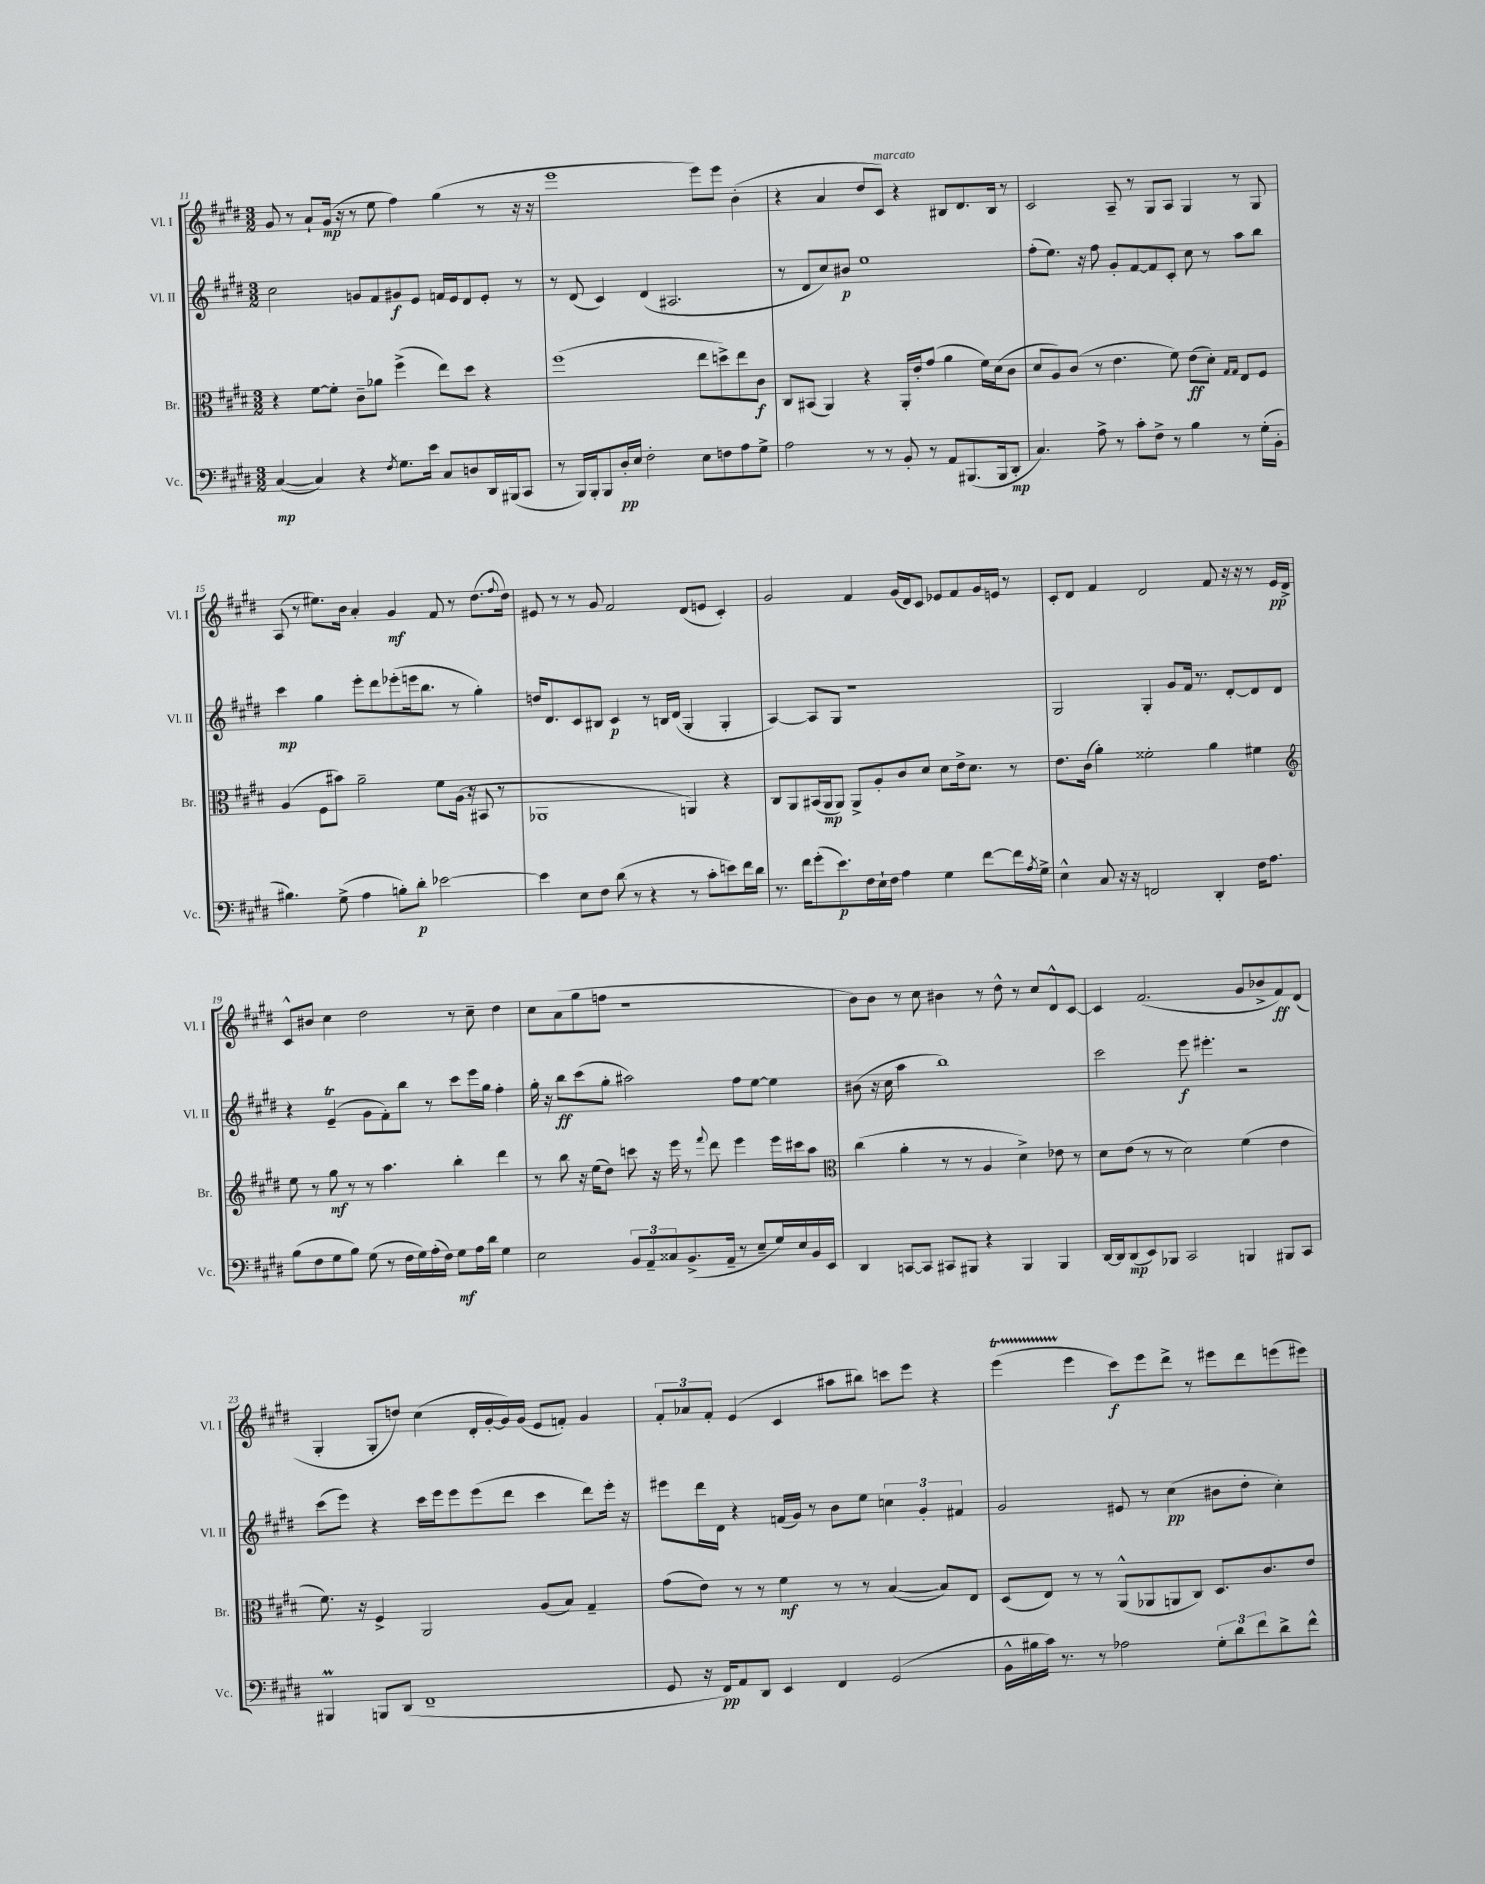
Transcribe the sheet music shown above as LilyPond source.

<<
\new StaffGroup <<
\new Staff = "s0" \with { instrumentName = "Vl. I" shortInstrumentName = "Vl. I" } {
    \clef treble \key e \major \numericTimeSignature \time 3/2
    gis'8 r8 a'8-! gis'16\mp( r16 r8 e''8 fis''4) gis''4( r8 r16 r16 |
    e'''1 e'''8) e'''8 b'4-.( |
    r4 a'4 dis''8 cis'8^\markup { \italic "marcato" }) r4 bis8 dis'8. bis16 r8 |
    cis'2 a8-- r8 gis8 a8 gis4 r8 gis8 |
    a8( r8 eis''8.) b'16 a'4-. gis'4\mf fis'8 r8 dis''8.( \appoggiatura { fis''8 } dis''16) |
    eis'8 r8 r8 gis'8 fis'2 dis'8( e'8 cis'4-.) |
    gis'2 fis'4 gis'16( dis'16) cis'8 ees'8 fis'8 gis'16 e'16 r8 |
    cis'8-. dis'8 fis'4 dis'2 fis'8 r16 r16 r8 e'16\pp dis'16-> |
    cis'8-^ bis'8 cis''4 dis''2 r8 cis''8-- dis''4 |
    cis''8 a'8( gis''8 f''8 r1 |
    b'8) b'8 r8 cis''8 bis'4 r8 dis''8-^ r8 cis''8 dis'8-^ cis'8~ |
    cis'4 fis'2.( gis'8 bes'8-> fis'8\ff) dis'8( |
    gis4-. gis8-. d''8) cis''4( dis'16-. gis'16~-. gis'16) gis'16( e'8 f'8-.) gis'4 |
    \tuplet 3/2 { fis'8-. aes'8 fis'8-. } e'4( cis'4 ais''8 bis''8) c'''8 e'''8 r4 |
    e'''4\startTrillSpan( e'''4\stopTrillSpan cis'''8\f) e'''8 dis'''8-> r8 eis'''8 dis'''8 e'''8( eis'''8) \bar "|." |
}
\new Staff = "s1" \with { instrumentName = "Vl. II" shortInstrumentName = "Vl. II" } {
    \clef treble \key e \major \numericTimeSignature \time 3/2
    cis''2 g'8 fis'8 gis'8\f e'8 f'16 e'16 dis'8 e'8-. r8 |
    r8 dis'8( cis'4) dis'4( ais2. |
    r8 dis'8 cis''8) bis'8\p e''1 |
    fis''8-.( e''8.) r16 fis''8 gis'8-. fis'8~ fis'8 cis'8-. cis''8 r8 a''8 b''8 |
    cis'''4\mp gis''4 e'''8-. dis'''8 ees'''8-.( e'''16 b''8. r8 gis''4-.) |
    d''16 dis'8. cis'8 bis8 cis'4\p r8 b16 dis'16( gis4-. gis4-. |
    a4~) a8 gis8 r1 |
    gis2 gis4-. gis'8 fis'16 r8. dis'8~-. dis'8 dis'8 |
    r4 e'4--\trill( gis'8 fis'8-.) b''8 r8 cis'''8 e'''16 gis''16 fis''4-. |
    gis''16-. r16 b''8\ff cis'''8( gis''8-. ais''2) fis''8 e''8~ e''4 |
    bis'8( r16 cis''16 a''4 b''1) |
    cis'''2 e'''8\f eis'''4.-. r2 |
    cis'''8( e'''8) r4 cis'''16 e'''16 e'''8 e'''8( dis'''8 cis'''4 dis'''8) e'''16-. r16 |
    eis'''8 dis'''16 dis'16 r4 f'16( gis'16) r8 b'8 e''8 \tuplet 3/2 { c''4 gis'4-. fis'4 } |
    gis'2 eis'8 r8 cis''4\pp( bis'8 dis''8-. cis''4-.) \bar "|." |
}
\new Staff = "s2" \with { instrumentName = "Br." shortInstrumentName = "Br." } {
    \clef alto \key e \major \numericTimeSignature \time 3/2
    r4 fis'8~ fis'8-. cis'8-- aes'8 fis''4->( e''8) dis''8 r4 |
    fis''1( e''8 d''8->) e''8 cis'8\f |
    cis8 bis,8( a,4) r4 a,16-. e'16-. gis'8( a'4 fis'16) dis'16( cis'8 |
    dis'8 a8) cis'8( r8 e'4. fis'8) e'8\ff( dis'8-.) \grace { gis16 gis16 } e8 fis8 |
    a4( fis8 bis'8) a'2-- fis'8 a16( r16 bis,8 r8 |
    aes,1 a,4) r4 |
    cis8 a,8 bis,16( a,16\mp a,8) a,8-> a8-. cis'8 dis'8 dis'8 e'16-> dis'8. r8 |
    e'8. cis'16( a'4-.) fisis'2-. a'4 fis'4 |
    \clef treble e''8 r8 gis''8\mf r8 r8 a''4. b''4-. dis'''4 |
    r8 b''8 r16 e''16( dis''8) c'''8 r16 e'''16 r8 \appoggiatura { fis'''8 } dis'''8 e'''4 e'''16 cis'''16 a''8 |
    \clef alto cis''4( a'4-. r8 r8 a4 dis'4->) ees'8 r8 |
    dis'8 e'8( r8 r8 dis'2) fis'4( e'4 |
    fis'8.) r16 fis4-> a,2 a8( b8) gis4-- |
    gis'8( e'8) r8 r8 fis'4\mf r8 r8 b4~( b8) e8 |
    dis8( e8) r8 r8 a,8-^( aes,8 a,8 cis8) dis8. cis'8. e'8 \bar "|." |
}
\new Staff = "s3" \with { instrumentName = "Vc." shortInstrumentName = "Vc." } {
    \clef bass \key e \major \numericTimeSignature \time 3/2
    cis4~\mp( cis4) r4 \acciaccatura { fis8 } gis8. e'16 cis8 d8 dis,16 bis,,16( cis,8 |
    r8 b,,16) b,,16-. b,,8 dis16-.\pp e16 fis2-. e8 f8 a8 gis8-> |
    a2 r8 r8 b,8-. r8 a,8 bis,,8.( bis,,16 dis,8-.\mp |
    cis4.) a8-> r8 cis'8-. fis8-> r8 b4 r8 gis16-.( b,16-. |
    bis4.) gis8->( a4 b8-.) dis'8-.\p ees'2~ |
    ees'4 e8 fis8 dis'8( r8 r4 r8 cis'8-. e'8) fis'16 dis'16 |
    r8. fis'16 gis'8-.( e'8.\p) fis16 e16-! fis16 a4 gis4 fis'8~ fis'16 \acciaccatura { a8 } gis16-> |
    e4-^ cis8 r16 r16 f,2 dis,4-. fis16 a8. |
    b8( fis8 gis8 b8) gis8( r8 fis16 gis16) a16-.( fis16) gis8\mf a16 dis'16 gis4 |
    e2 \tuplet 3/2 { b,8 a,8-- cisis8 } b,8.->( a,16-- r8 e8-- gis16) e16 b,16 e,16 |
    dis,4 c,8~ c,8 cis,8 bis,,8 r4 bis,,4 bis,,4 |
    dis,16~ dis,16 dis,8\mp( e,8) bes,,8 cis,2 b,,4 bis,,8 cis,8 |
    bis,,4\prall b,,8 dis,8( fis,1-- |
    gis,8 r16 fis,16\pp) a,8 dis,8 e,4 fis,4 gis,2( |
    b,16-^ bis16 cis'16) r8. r8 aes2 \tuplet 3/2 { gis8-. dis'8 fis'8 } dis'8-> fis'8-^ \bar "|." |
}
>>
>>
\layout { \context { \Score currentBarNumber = #11 } }
